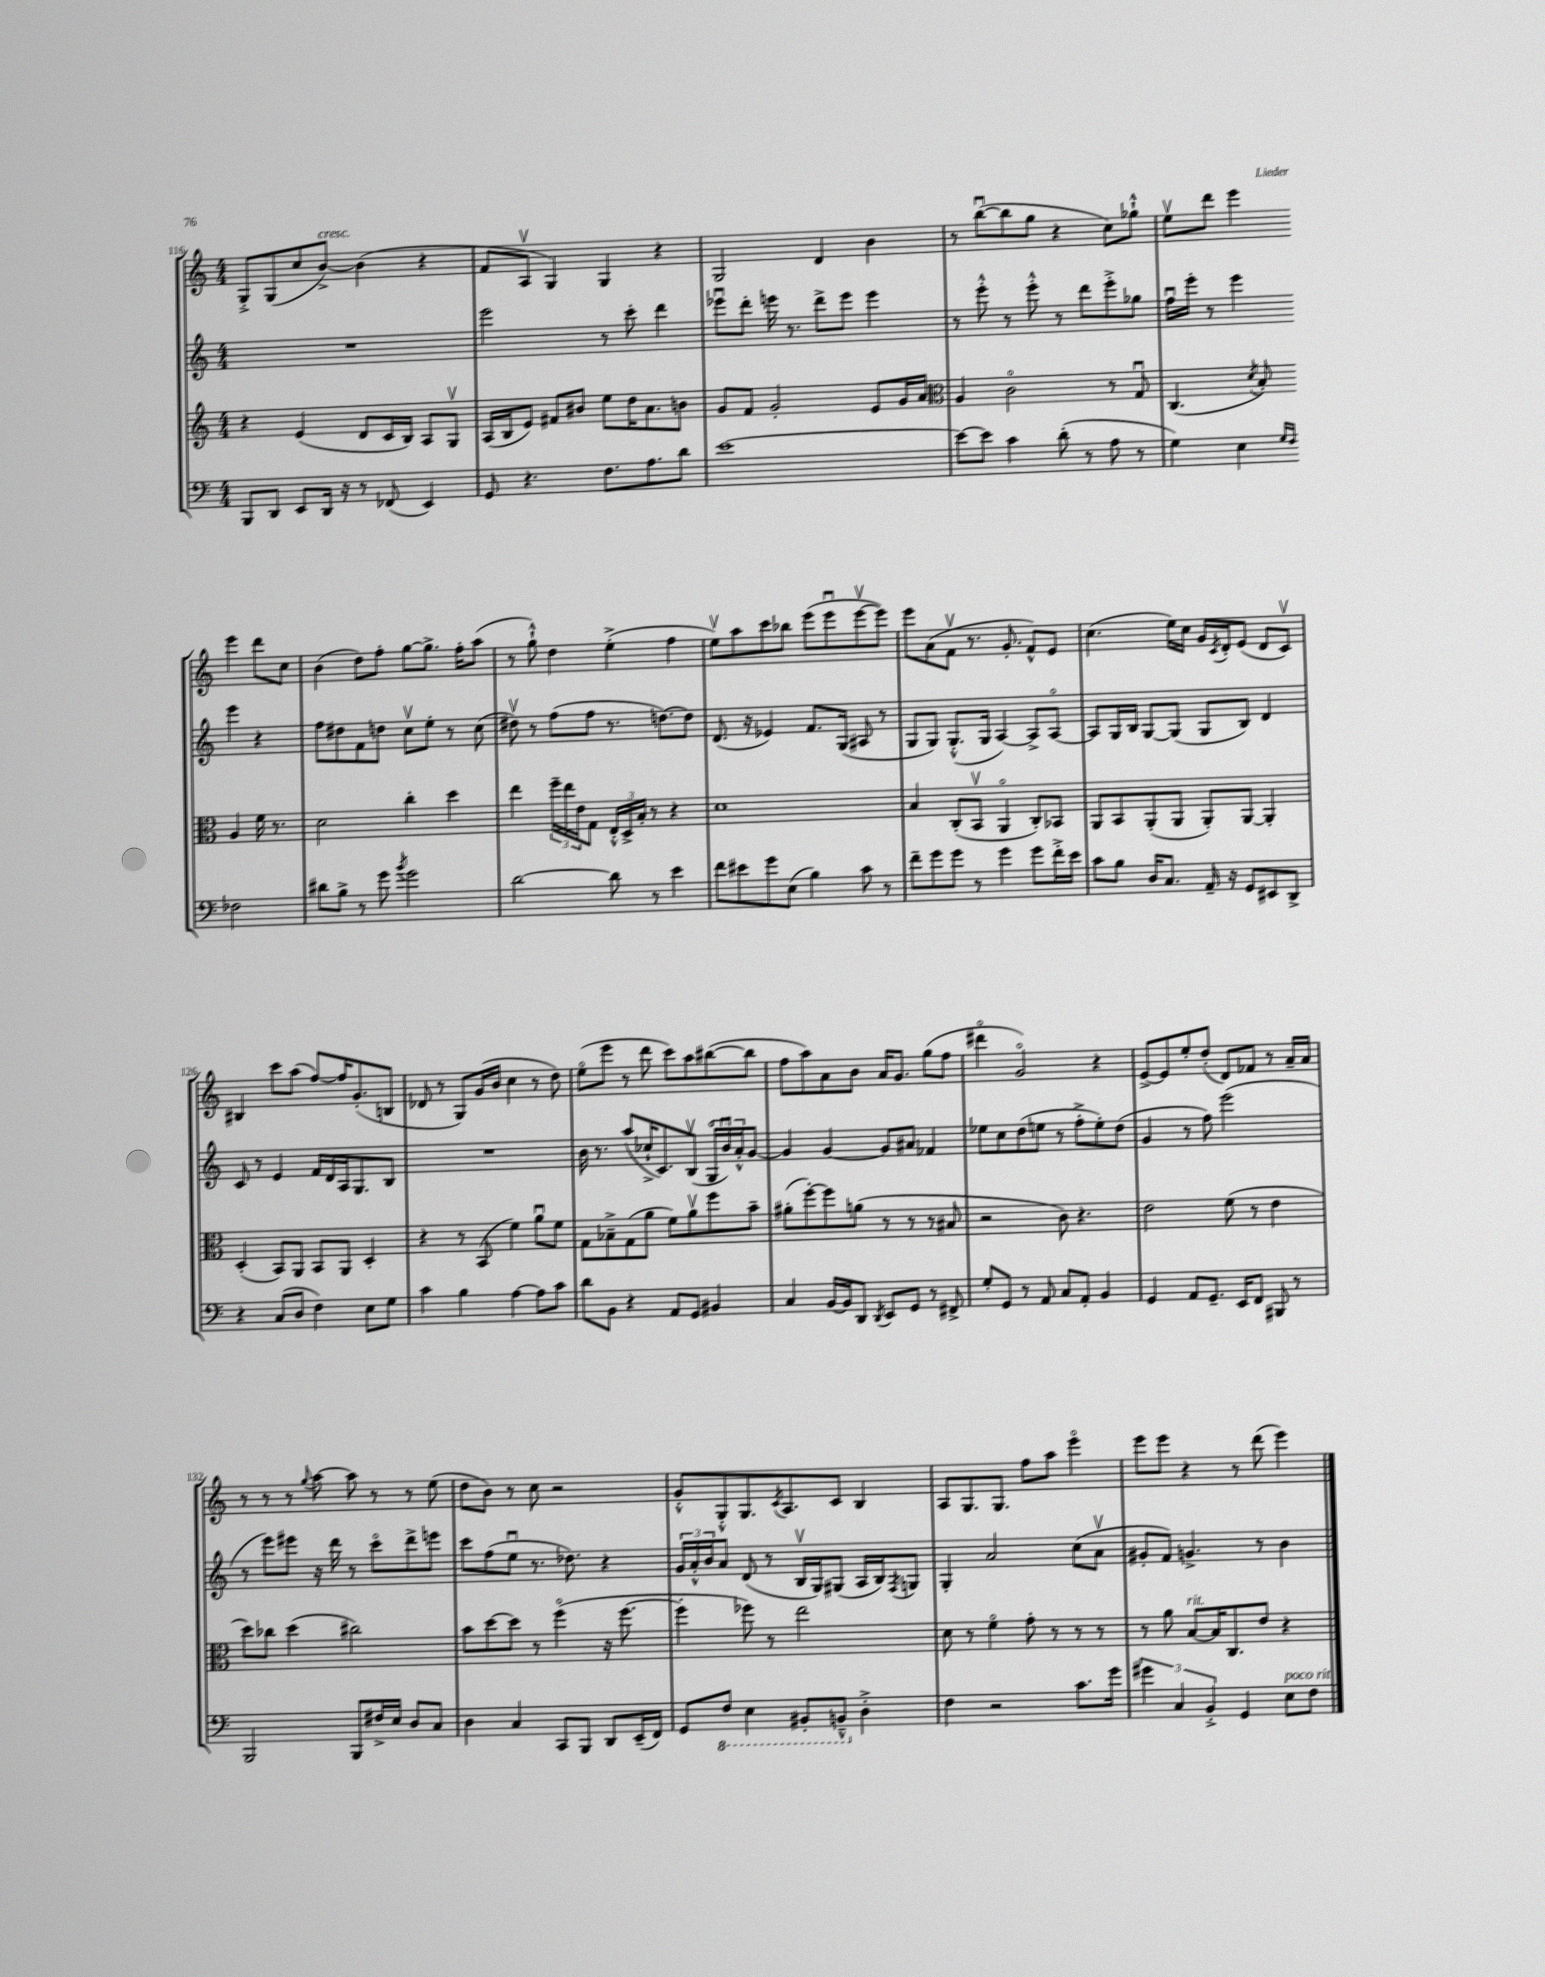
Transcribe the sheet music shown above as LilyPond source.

<<
\new StaffGroup <<
\new Staff = "s0" {
    \clef treble \key c \major \numericTimeSignature \time 4/4
    g8-.-> g8( c''8 b'8~->^\markup { \italic "cresc." }) b'4( r4 |
    f'8 a8\upbow g4) g4 r4 |
    g2 d'4 b'4 |
    r8 b''8~\downbow( b''8 g''8 r4 c''8) ges''8-!-^ |
    e''8\upbow d'''8 e'''4 e'''4 d'''8 c''8 |
    b'4( d''8) f''8-. g''8~ g''8.-> f''16-. a''8( |
    r8 g''8-!-^) d''4 e''4-.->( f''4 |
    e''8\upbow) a''8 c'''8 bes''8 e'''8( e'''8\downbow e'''8~\upbow e'''8) |
    e'''8 a'8( f'8\upbow r8. g'8.-. f'8-^) e'8 |
    c''4.( e''16) c''16 g'16 \acciaccatura { c'8 } d'16-. e'8( d'8 c'8\upbow) |
    bis4 c'''8 a''8( f''8~) f''16 g'8.-.( b8 |
    des'8 r8 g8) g'16( b'16 c''4 r8 d''8) |
    e''8\flageolet( e'''8 r8 d'''8 c'''8) a''8 bis''8~( bis''8 |
    f''8 a''8) a'8 b'8 a'16 g'8. g''8( f''8 |
    dis'''4\flageolet g'2\flageolet) r4 |
    e'8~-> e'8 e''8-. d''8-.( d'8) fes'8 r8 a'16-- a'16 |
    r8 r8 r8 \appoggiatura { g''8 } a''8~ a''8 r8 r8 e''8( |
    d''8 b'8) r8 c''8 r2 |
    g'8-.-^ g8-.-^ g8. \acciaccatura { c'8 } a8. c'8 b4 |
    a8 g8. g8. f''8 a''8 e'''4\flageolet |
    e'''8 e'''8 r4 r8 d'''8( e'''4) \bar "|." |
}
\new Staff = "s1" {
    \clef treble \key c \major \numericTimeSignature \time 4/4
    R1 |
    e'''2 r8 c'''8-. d'''4 |
    ees'''8\downbow d'''8-. e'''16 r8. d'''8-> e'''8 e'''4 |
    r8 e'''8-.-^ r8 e'''8-.-^ r8 d'''8 e'''8-.-> ges''8 |
    f''16\downbow e'''16-. r8 e'''4 e'''4 r4 |
    f''8 dis''8 f'8 d''8 c''8\upbow e''8-. r8 c''8( |
    dis''8\upbow) r8 f''8( f''8 r8. d''8.~) d''8 |
    d'8.( r16 ees'4) f'8. g16( ais8 r8 |
    g8 g8) g8.-.-^( g16 a4~) a8-> a8~\flageolet |
    a8 g16 b16 g8~ g8( g8 b8) d'4 |
    c'8 r8 e'4 f'16 d'16 a16 g8. b8 |
    R1 |
    b'16 r8. a''8( ces''16-!-> c'8.) b8\upbow( \tuplet 3/2 { g16\flageolet b'16\downbow) a'16-.-^ } g'8~ |
    g'4 g'4~ g'8 ais'8 fes'4 |
    ees''8 c''8 d''8( e''8 r8 f''8-.-> e''8-.) d''8( |
    g'4 r8 f''8) e'''2( |
    r8 e'''8) eis'''8 r16 d'''16 r8 c'''8\flageolet d'''8-> e'''8 |
    c'''8 f''8( e''8\downbow r8. des''8.) r4 |
    \tuplet 3/2 { g'16 a'16-.-^ b'16 } a'8 d'8( r8 b16\upbow g16) gis8( a16 b16) \acciaccatura { f8 } g8 |
    g4-. a'2 c''8( a'8\upbow |
    gis'8-. f'8) g'4.-> r8 b'4 \bar "|." |
}
\new Staff = "s2" {
    \clef treble \key c \major \numericTimeSignature \time 4/4
    r4 e'4( d'8 c'16 b16) a8 g8\upbow |
    a16( b16 e'8) fis'8 bis'8 e''8 d''16 a'8. b'8 |
    g'8 f'8 g'2-. e'8 g'16 a'16 |
    \clef alto a4 c'2\flageolet r8 g8\downbow |
    c4.( \acciaccatura { d'8 } b8-.) a4 f'16 r8. |
    d'2 c''4-. d''4 |
    e''4 \tuplet 3/2 { f''16-- e''16 e'16 } g8 \tuplet 3/2 { e16-.-^ d16-> b16-. } r8 r4 |
    d'1 |
    b4 c8-.( b,8\upbow a,4\flageolet c8-.) bes,8 |
    a,8 b,8 a,8-.( a,8 a,8-.) a,8~ a,4-. |
    d4-.( b,8) a,8 b,8 a,8 d4-. |
    r4 r8 b,8( f'4) a'8\downbow f'8 |
    g8 bes8---> g8( a'8 f'8) a'8\upbow f''8 b'8-- |
    ais'8-.( f''8~-.) f''8 a'8( r8 r8 r8 bis8 |
    r2 c'8) r4. |
    e'2 f'8( r8 e'4 |
    d''8) ces''8 d''4( cis''2) |
    b'8 d''8~ d''8 r8 f''4\flageolet( r16 f''8.~ |
    f''4-. fes''8) r8 e''2 |
    d'8 r8 f'4\flageolet g'8-. r8 r8 r8 |
    r8 a'8 b8~^\markup { \italic "rit." } b16 c8. e'8 r4 \bar "|." |
}
\new Staff = "s3" {
    \clef bass \key c \major \numericTimeSignature \time 4/4
    b,,8 d,8 e,8 d,16 r16 r8 fes,8( e,4) |
    g,8 r4. f8. a8. d'8 |
    e'1~ |
    e'8~ e'8 c'4 d'8-.( r8 a8 r8 |
    g4) e4 \grace { g16 f16 } fes2 |
    dis'8 b8-> r8 g'8 \acciaccatura { b'8 } g'2 |
    d'2~ d'8 r8 e'4 |
    f'8 eis'8 g'8 e8( b4) c'8 r8 |
    f'8-- g'8 g'8 r8 g'4 g'8 f'16-.-> e'16 |
    c'8 b8 d16 c8. a,16-- r16 g,8 eis,8 d,8-> |
    r4 c8( d8 f4) e8 g8 |
    c'4 b4 a4~ a8 c'8 |
    d'8 b,8 r4 a,8 g,8 bis,4 |
    c4 b,16~ b,16 d,8 \acciaccatura { d,8 } e,8 g,8 r8 fis,8-> |
    g8-. g,8 r8 a,8 c8 a,8-. b,4 |
    g,4 a,8 g,8.-- e,16 f,8 bis,,8 r8 |
    b,,2 b,,8 fis16-> e16 d8 c8 |
    d4 c4 c,8 b,,8 d,8 e,16--( f,16) |
    g,8 \ottava #-1 f,8 e,4 bis,,8-. b,,8---^ \ottava #0 d4-.-> |
    f4 r2 c'8. g'16 |
    \tuplet 3/2 { gis'4 c4 b,4-.-> } g,4 e8^\markup { \italic "poco rit." } f8 \bar "|." |
}
>>
>>
\layout { \context { \Score currentBarNumber = #116 } }
